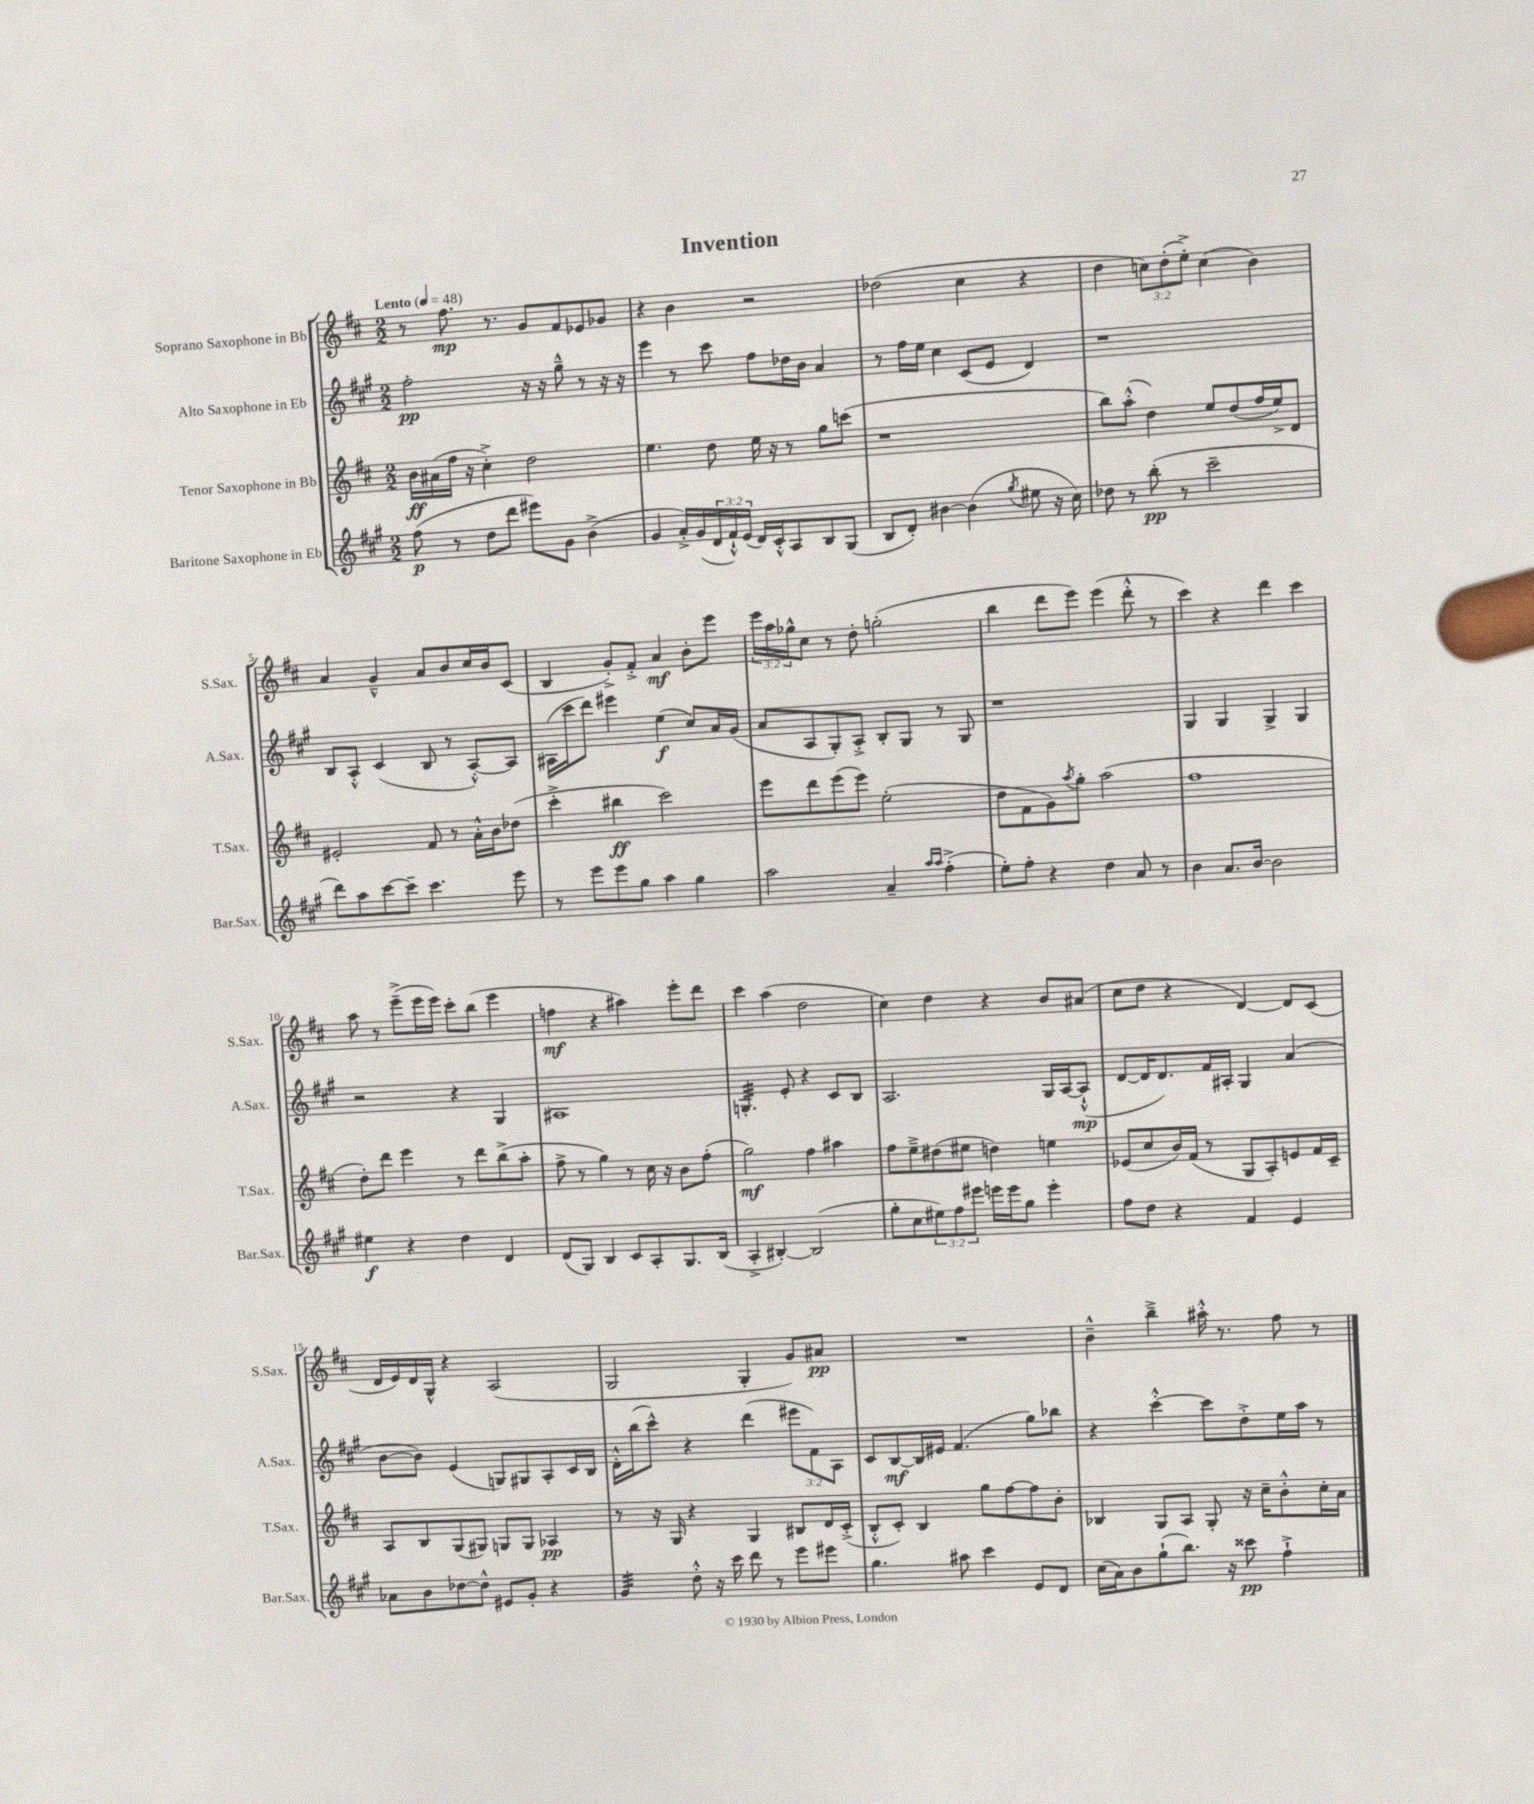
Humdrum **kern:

**kern	**kern	**kern	**kern
*staff4	*staff3	*staff2	*staff1
*clefG2	*clefG2	*clefG2	*clefG2
*k[f#c#g#]	*k[f#c#]	*k[f#c#g#]	*k[f#c#]
*M2/2	*M2/2	*M2/2	*M2/2
*MM48	*MM48	*MM48	*MM48
(8ff#	16b	2ff#'	8r
.	(16a#	.	.
8r	16ff#	.	8.ff#
.	16r	.	.
8dd	4cc#'^)	.	.
.	.	.	8.r
8ddd	.	.	.
8eee#)	2dd	16r	8g
.	.	16r	.
8g#	.	8gg#~^^	8f#
(4b^	.	8r	8e-
.	.	16r	8g-
.	.	16r	.
=	=	=	=
4g#	4.ee	4eee	4r
16a'^)	.	8r	4b
(16g#	.	.	.
24d	8dd	8ccc#	.
24f#`^^)	.	.	.
(24e	.	.	.
16d)	16ee	8ff#	2r
16c#'^^	16r	.	.
8A	8r	16dd-	.
.	.	16b	.
8B	8gg	4a	.
(8G#	(8ccc	.	.
=	=	=	=
8B	1r	8r	(2dd-
8d')	.	16ff#	.
.	.	16ee	.
[4b#	.	4cc#	.
(4b#]	.	(8c#	4cc#
.	.	8e	.
8qgg#	.	.	.
8ee#	.	4d)	4r
16r	.	.	.
16cc#)	.	.	.
=	=	=	=
8dd-	8bb)	1r	4dd
8r	(8aa'^^	.	.
(8bb'	4dd)	.	12cc)
.	.	.	(12dd'
8r	.	.	.
.	.	.	12ee'^)
2ccc#~	8ee	.	(4cc
.	(8dd	.	.
.	16ff#	.	4b)
.	16ee^)	.	.
.	8d	.	.
=	=	=	=
8ddd)	2e#'	8B	4a
8aa	.	8A'^^	.
[8ccc#	.	(4c#	4g~^^
8ccc#~]	.	.	.
4.ccc#	8f#	8B	8a
.	8r	8r	8b
.	16a'^^	[8A'^^)	16cc#
.	16b	.	16b
8eee	(8dd-	8A]	(8c#
=	=	=	=
8r	4ccc#'^	(16A#	4B
.	.	16ccc#	.
8eee	.	8ddd)	.
8eee	4bb#	4eee#	8g'^)
8gg#	.	.	8f#'^
4aa	2ccc#)	(4ee	4a
4gg#	.	8cc#)	8b'
.	.	16a	8eee
.	.	(16g#	.
=	=	=	=
2aa	8eee	8a	24eee
.	.	.	24aa
.	.	.	24gg-^^
.	8ddd	8A	8cc#
.	(8eee	8G#')	8r
.	8eee)	8A'^	8dd'
4a~	(2ee'	8B'	(2gg'
.	.	8G#	.
16qqaa	.	.	.
16qqaa	.	.	.
(4ff#'^	.	8r	.
.	.	8G#	.
=	=	=	=
8ee')	8dd	1r	4bb
8ff#'	8f#	.	.
4r	8g)	.	8ddd
.	8qaa	.	.
.	8gg'	.	8eee)
4dd	(2aa	.	(4eee
8a	.	.	8ddd'^^
8r	.	.	8r
=	=	=	=
4b	1ff#	4G#	4ccc#)
8.a	.	4G#	4r
[16b	.	.	.
2b]	.	4G#^	4ddd
.	.	4G#	4ccc#
=	=	=	=
4ee#	8dd')	2r	8aa
.	8ddd	.	8r
4r	4eee	.	(8eee~^
.	.	.	16eee
.	.	.	16eee)
4dd	8r	4r	8ccc#'
.	8ddd	.	(8bb
4d	(8bb^	4G#	4eee
.	8aa'	.	.
=	=	=	=
(8d	8ff#^	1A#	4ff
8G#)	8r	.	.
4B	4gg)	.	4r
8c#	8r	.	4aa#)
8A'	16cc#	.	.
.	16r	.	.
8.G#	8b	.	8eee'
.	(8ff#'	.	8ddd
(16B	.	.	.
=	=	=	=
4A'^	2gg)	4.G'	4ccc#
[4B#')	.	.	(4aa
.	.	8e'	.
(2B#]	4ff#	4r	2dd
.	4aa#	8c#	.
.	.	8B	.
=	=	=	=
8gg#'	8ff#	2.A	4cc#)
8cc#	8ee~^	.	.
12ee#)	(8dd#	.	4dd
12ff#	.	.	.
.	8ee#	.	.
12eee#	.	.	.
16eee	4dd)	.	4r
16eee	.	.	.
8gg#	.	.	.
4eee'	4ee	16G#	8b
.	.	[16A	.
.	.	(8A`^^]	(8a#
=	=	=	=
8ff#	(8e-	[8d	8cc#
8dd	8cc#	16d]	8dd
.	.	8.d)	.
4r	16b)	.	4r
.	(16f#	.	.
.	8r	16f#	.
.	.	16A#'	.
4f#	8G	4G#	[4d)
.	8A')	.	.
4e	8e	(4a	8d]
.	16f#	.	(8c#
.	16c#~	.	.
=	=	=	=
8a-	8A	[8b	16d
.	.	.	16e)
8b	8B	8b])	16d
.	.	.	16G^^
[8dd-	(8G	(4e	4r
8dd-^^]	8G#)	.	.
8e#	8G	8G)	(2A
8g#'	8G	8G#	.
4r	4A-	8A'	.
.	.	16c#	.
.	.	16B	.
=	=	=	=
4g#	8r	16d'^^	2G
.	.	(16bb	.
.	16r	8ccc#^^)	.
.	16G	.	.
8dd'^^	4r	4r	.
16r	.	.	.
16ccc#	.	.	.
8ddd	4G	(4ddd	4G'
8r	.	.	.
8eee	8B#	12eee#	8g)
.	.	12f#)	.
8eee#	16d	.	8a#
.	.	12A	.
.	(16c#'^	.	.
=	=	=	=
4.gg#	8B'^^	8c#	1r
.	8c#')	[8B	.
.	4B	16B]	.
.	.	16e#	.
8aa#	.	(4.f#	.
4ccc#	8gg	.	.
.	[8ff#	.	.
8e	8ff#]	8gg#)	.
8d	8b'	8bb-	.
=	=	=	=
(16cc#	4B-	4r	4b~^^
16a)	.	.	.
8b	.	.	.
(8gg#`	8G	[4ccc#'^^	4bb~^
8.bb)	8A	.	.
.	8G'	8ccc#]	16aa#'^^
16r	.	.	8.r
8ccc##	16r	8dd'^	.
.	16cc#~	.	.
4ff#`^	8b'^^	16ee	8ff#
.	.	16aa	.
.	16cc#'	8r	8r
.	16a	.	.
==	==	==	==
*-	*-	*-	*-
